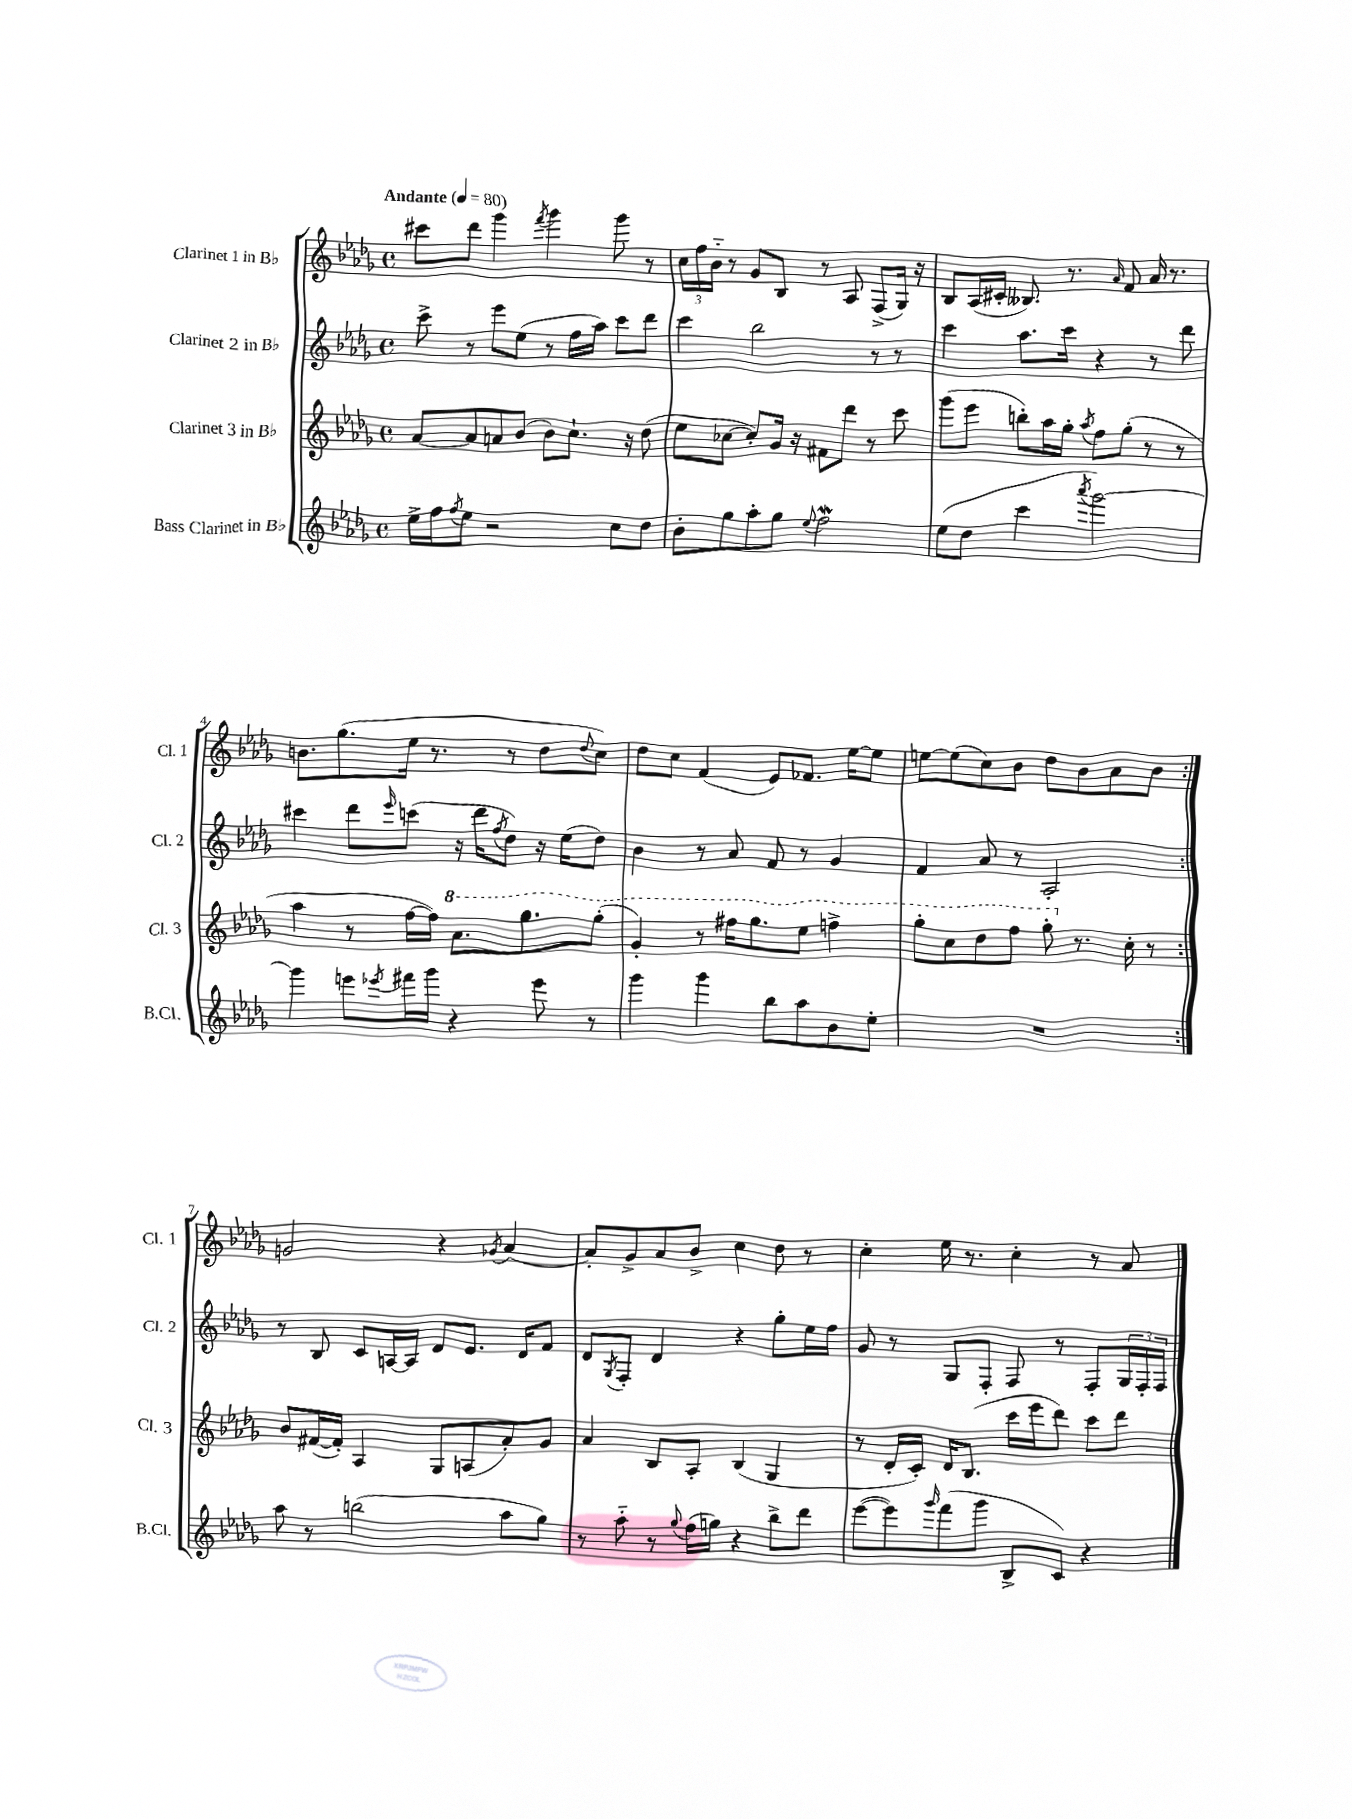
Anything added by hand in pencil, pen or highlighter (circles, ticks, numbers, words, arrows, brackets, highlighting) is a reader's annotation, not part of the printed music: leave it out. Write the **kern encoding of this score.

**kern	**kern	**kern	**kern
*staff4	*staff3	*staff2	*staff1
*clefG2	*clefG2	*clefG2	*clefG2
*k[b-e-a-d-g-]	*k[b-e-a-d-g-]	*k[b-e-a-d-g-]	*k[b-e-a-d-g-]
*M4/4	*M4/4	*M4/4	*M4/4
*met(c)	*met(c)	*met(c)	*met(c)
*MM80	*MM80	*MM80	*MM80
16ee-^	[8a-	8ccc^	8ccc#
16ff	.	.	.
8qff	.	.	.
8ee-	8a-]	8r	8ddd-
2r	8a	8eee-	4ggg-
.	(8b-	(8ee-	.
.	.	.	8qfff
.	8b-)	8r	4ggg-
.	8.cc`	16ff	.
.	.	16aa-)	.
8cc	.	8ccc	8ggg-
.	16r	.	.
8dd-	(8dd-	8ddd-	8r
=	=	=	=
8b-'	8ee-	4ccc	24cc
.	.	.	24ff
.	.	.	24b-'~
8gg-	[8cc-	.	8r
8aa-'	8cc-'])	2bb-	8g-
8gg-	16g-	.	8B-
.	16r	.	.
8qqee-	.	.	.
2ff	8f#	.	8r
.	8ddd-	.	8A-
.	8r	8r	(8F^
.	8ccc	8r	16G-)
.	.	.	16r
=	=	=	=
(8ee-	(8ggg-	4ccc	8B-
8dd-	8eee-	.	(16A-
.	.	.	16c#'
4ccc	8bb')	8.aa-	8.B--)
.	16aa-	.	.
.	16gg-'	16ccc	8.r
8qaaa-	8qaa-	.	.
[2ggg-)	8ff	4r	.
.	.	.	16qqa-
.	(8gg-'	.	8f
.	8r	8r	16a-
.	.	.	8.r
.	8r	8ddd-	.
=	=	=	=
4ggg-]	4aa-	4ccc#	8.b
.	.	.	(8.gg-
8eee	8r	8ddd-	.
8qeee-	.	16qqeee-	.
16fff#	[16ff	(8ccc	16ee-
16ggg-	16ff])	.	8.r
4r	8.aa-	16r	.
.	.	16ddd-	.
.	.	8qff	.
.	.	8dd-)	8r
.	8.ggg-	.	.
8eee-	.	16r	8dd-
.	.	(16ee-	.
.	.	.	8qqdd-
8r	(8ggg-'	8dd-)	8cc)
=	=	=	=
4ggg-	4gg-')	4b-	8dd-
.	.	.	8cc
4ggg-	8r	8r	(4f
.	16fff#	8a-	.
.	8.ggg-	.	.
8bb-	.	8f	8e-)
8aa-	8eee-	8r	8.f-
8b-	4fff^	4g-	.
.	.	.	[16ee-
8ee-'	.	.	8ee-]
=	=	=	=
1r	8ggg-'	4f	[8ee
.	8ccc	.	(8ee]
.	8ddd-	8a-	8cc)
.	8fff	8r	8b-
.	8ggg-'	2A-'	8dd-
.	8.r	.	8b-
.	.	.	8a-
.	16cc'	.	.
.	8r	.	8b-
=:|!	=:|!	=:|!	=:|!
8aa-	8b-	8r	2g
8r	([16f#	8B-	.
.	16f#'])	.	.
(2bb	4A-	8c	.
.	.	[16A	.
.	.	16A]	.
.	8G-	8d-	4r
.	(8A	8.e-	.
.	.	.	8qg-
8aa-	8a-')	.	[4a-
.	.	16d-	.
8gg-)	8g-	8f	.
=	=	=	=
8r	4a-	8d-	8a-']
.	.	8qG-	.
8aa-'~	.	8F'	8g-^
8r	8B-	4d-	8a-
8qqgg-	.	.	.
(16ff	8A-'	.	8b-^
16gg)	.	.	.
4r	(4B-	4r	4cc
8bb-^	4G-	8gg-'	8dd-
8ddd-	.	16ee-	8r
.	.	16ff	.
=	=	=	=
([8eee-	8r	8g-	4cc'
8eee-])	16d-'	8r	.
.	16c')	.	.
16qqggg-	.	.	.
(8fff	16d-	8G-	16ee-
.	(8.B-	.	8.r
8ggg-	.	8F'	.
8B-^	16ccc	8F	4cc'
.	16eee-	.	.
8c)	8ddd-)	8r	.
4r	8ccc	8F'	8r
.	8ddd-	24G-	8a-
.	.	24F'	.
.	.	24F	.
==	==	==	==
*-	*-	*-	*-
